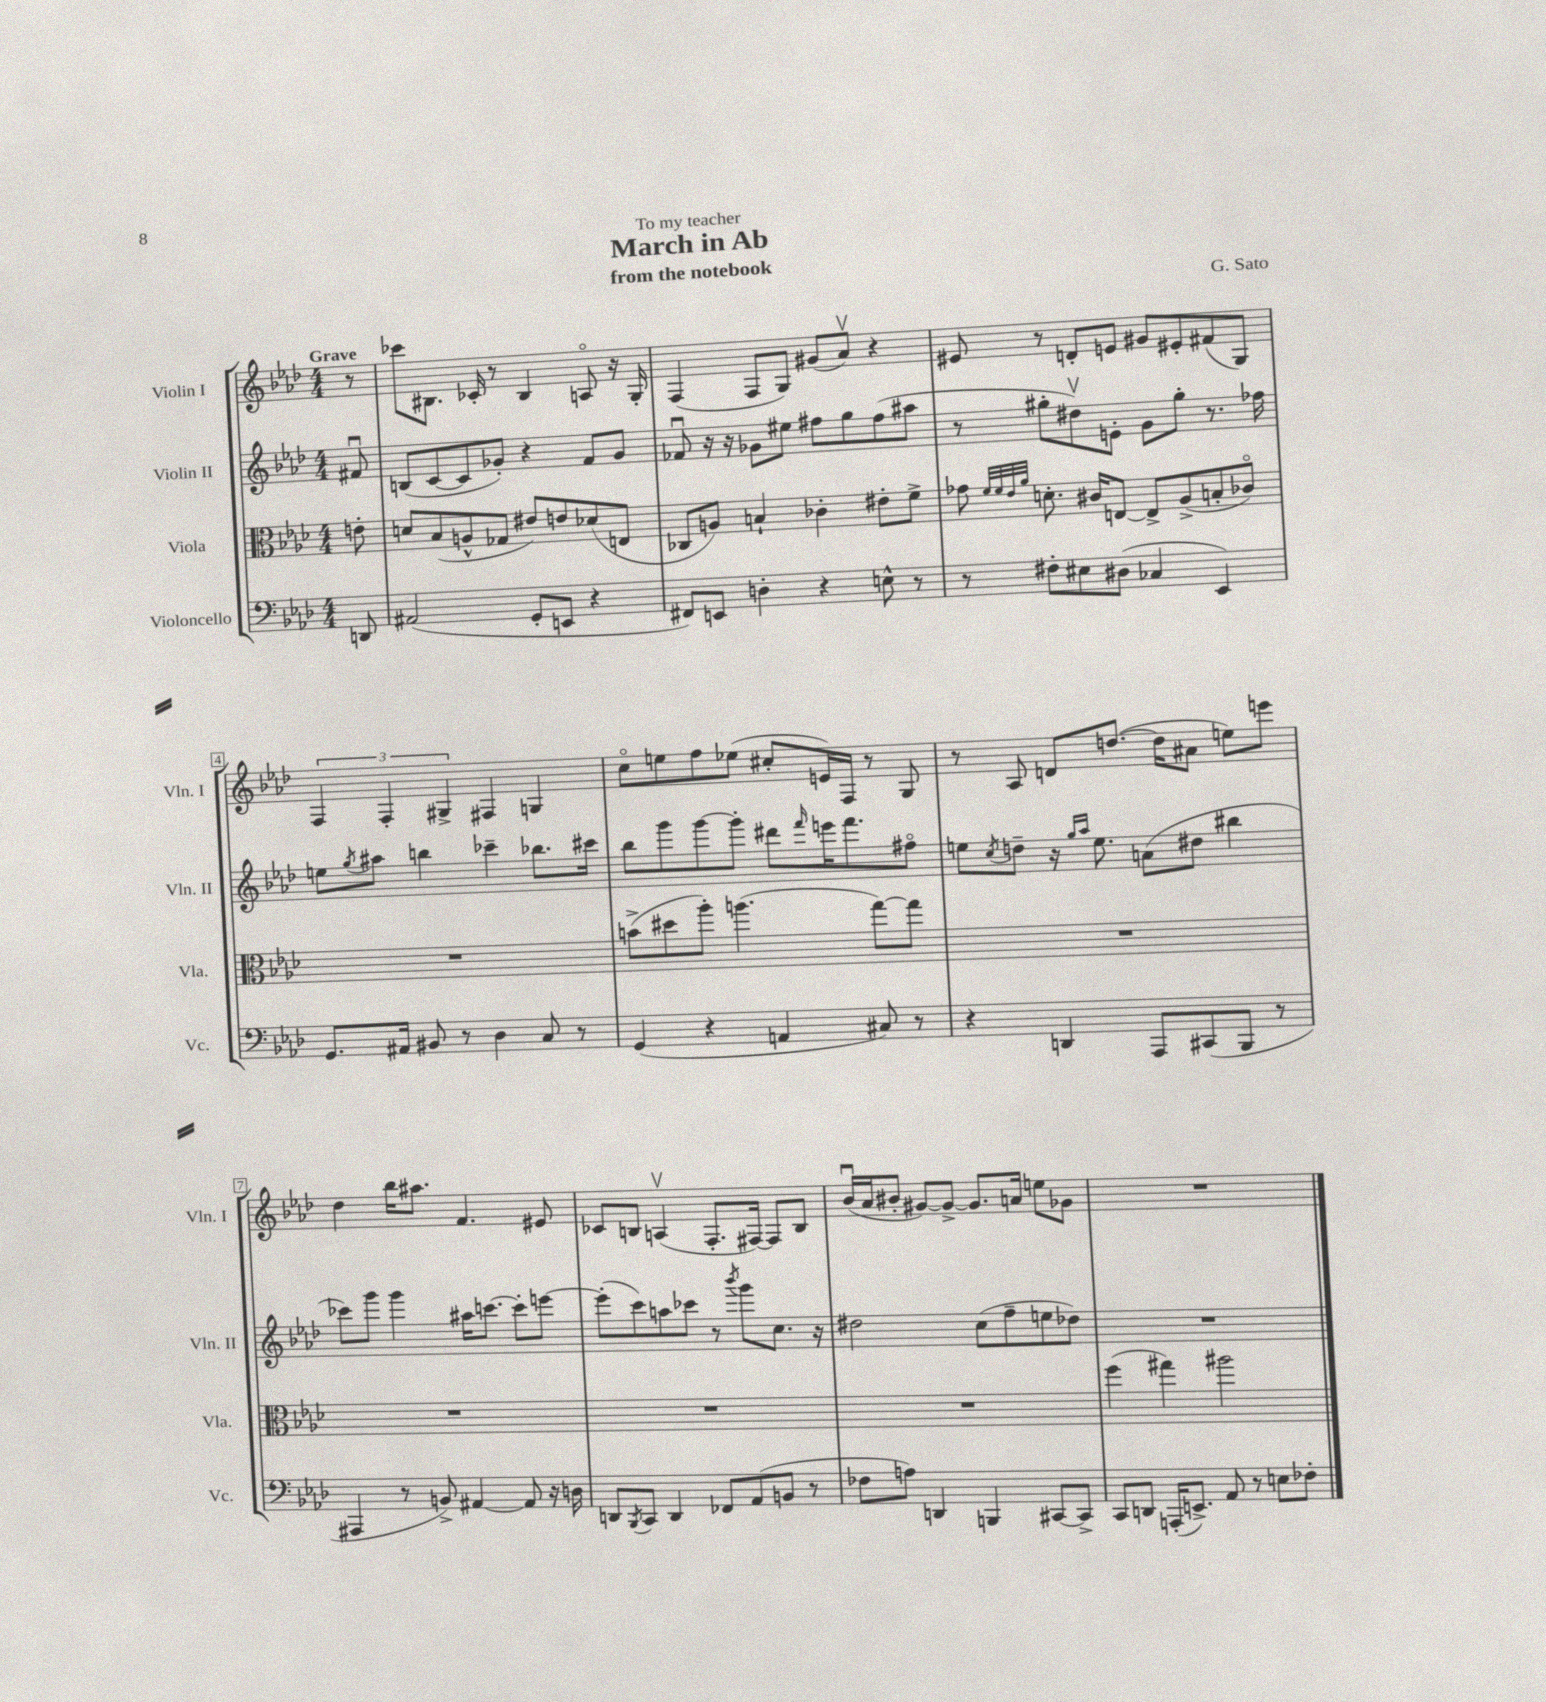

**kern	**kern	**kern	**kern
*part4	*part3	*part2	*part1
*staff4	*staff3	*staff2	*staff1
*I"Violoncello	*I"Viola	*I"Violin II	*I"Violin I
*I'Vc.	*I'Vla.	*I'Vln. II	*I'Vln. I
*clefF4	*clefC3	*clefG2	*clefG2
*k[b-e-a-d-]	*k[b-e-a-d-]	*k[b-e-a-d-]	*k[b-e-a-d-]
*M4/4	*M4/4	*M4/4	*M4/4
=	=	=	=
!	!	!	!LO:TX:a:B:t=Grave
8DDn/	8en'\	8f#Xu/	8r
=1	=1	=1	=1
(2AA#X/	8dn/L	(8Bn/L	8ccc-X\L
.	(8B-/	[8c/	8.B#X\J
.	8An^^/	8c/]	.
.	.	.	16c-X'/
.	8G-X/J	8g-X'/J)	8r
8GG'/L	8e#X/L)	4r	4B#/
8EEn/J	8en/	.	.
4r	(8d-X/	8f/L	8An/
.	8En/J	8g-/J	16r
.	.	.	16G'/
=2	=2	=2	=2
8FF#X/L)	8C-X/L	8f-Xu/	(4F/
8EEn/J	8An/J)	16r	.
.	.	16r	.
4Dn'\	4Bn`/	8g-X\L	8F/L
.	.	8ee#X\J	8G/J)
4r	4c-X'\	8ff#X\L	(8g#X/L
.	.	8gg\	8a-v/J)
8En^^\	8e#X'\L	(8ff#\	4r
8r	8f^\J	8aa#X\J	.
=3	=3	=3	=3
8r	8g-X\	8r	8e#X/
.	32qqf/LLL	.	.
.	32qqf/	.	.
.	32qqe-/	.	.
.	32qqa-/JJJ	.	.
8F#X'\L	8.dn'\	8gg#X'\L	8r
8E#X\	.	8dd#Xv\)	8dn'/L
.	16c#X/KL	.	.
(8D#X\J	[8En/J	8en'\J	8en/J
4C-X/	8E^/L]	8g\L	8g#X/L
.	(8A-^/	8gg#'\J	8e#X'/
4EE-/)	8Bn'/	8.r	(8f#X/
.	8c-X/J)	.	8G/J)
.	.	16ff-X\	.
!!LO:LB:g=z
=4	=4	=4	=4
8.GG/L	1r	8een\L	6F/
.	.	8qgg/	.
.	.	8aa#X\J	.
.	.	.	6F'/
16AA#X/Jk	.	.	.
8BB#X/	.	4bbn\	.
.	.	.	6G#X^/
8r	.	.	.
4D-\	.	4ccc-X~\	4F#X/
8C/	.	8.bb-X\L	4Gn/
8r	.	.	.
.	.	16ccc#X\Jk	.
=5	=5	=5	=5
(4GG/	(8bn^\L	8bb-\L	8cc\L
.	8dd#X\	8ggg\	8een\
4r	8aa-'\J)	[8ggg\	8ff\
.	(4.aan\	8ggg'\J]	(8ee-X\J
4AAn/	.	8ddd#X\L	8cc#X'/L
.	.	16qqfff/	.
.	.	16eeen\K	16en/L)
.	.	8.fff\	16F/JJ
8C#X/)	[8gg\L)	.	8r
8r	8gg\J]	8ff#X\J	8G/
=6	=6	=6	=6
4r	1r	8een\L	8r
.	.	8qcc/	.
.	.	8ddn~\J	8A-/
4DDn/	.	16r	8dn/L
.	.	16qqgg/LL	.
.	.	16qqaa-/JJ	.
.	.	8.ee\	.
.	.	.	([8.ddn/J
8AAA-/L	.	(8an\L	.
.	.	.	16dd\KL]
(8CC#X/	.	8dd#X\J	8a#X\J
8BBB-/J	.	4bb#X\	8een\L)
8r	.	.	8eeen\J
!!LO:LB:g=z
=7	=7	=7	=7
4AAA#X/	1r	8ccc-X\L)	4dd-\
.	.	8ggg\J	.
8r	.	4ggg\	16bb-\KL
.	.	.	8.aa#X\J
8BBn^/)	.	.	.
[4AA#X/	.	16aa#X\KL	4.f/
.	.	[8.cccn\J	.
8AA#/]	.	8ccc'\L]	.
16r	.	[8eeen\J	8e#X/
16Dn\	.	.	.
=8	=8	=8	=8
8DDn/L	1r	(8eee'\L]	8c-X/L
8qBBB-/	.	.	.
8CC/J	.	8ccc\)	8Bn/J
4DD/	.	8aan\	(4Anv/
.	.	8ccc-X\J	.
8FF-X/L	.	8r	8.F'/L
.	.	8qbbb-/	.
(8AA-/	.	8ggg\L	.
.	.	.	[16F#X/Jk)
8BBn/J	.	8.cc\J	8F#/L]
8r	.	.	8B/J
.	.	16r	.
=9	=9	=9	=9
8F-X\L	1r	2dd#X\	(16b-u/LL
.	.	.	16a-/J
8An\J)	.	.	8b#X'/J
4DDn/	.	.	[8g#X/L)
.	.	.	8g#^/J_
4BBBn/	.	(8cc\L	8.g#/L]
.	.	8ff~\	.
.	.	.	16an/Jk
[8CC#X/L	.	8een\	8een\L
8CC#^/J]	.	8dd-X\J)	8g-X\J
=10	=10	=10	=10
8CC/L	(4ff\	1r	1r
8DDn/J	.	.	.
(16AAAn'/KL	4gg#X\)	.	.
8.EEn^/J)	.	.	.
8AA-/	2aa#X\	.	.
8r	.	.	.
8En\L	.	.	.
8F-X'\J	.	.	.
==	==	==	==
*-	*-	*-	*-
